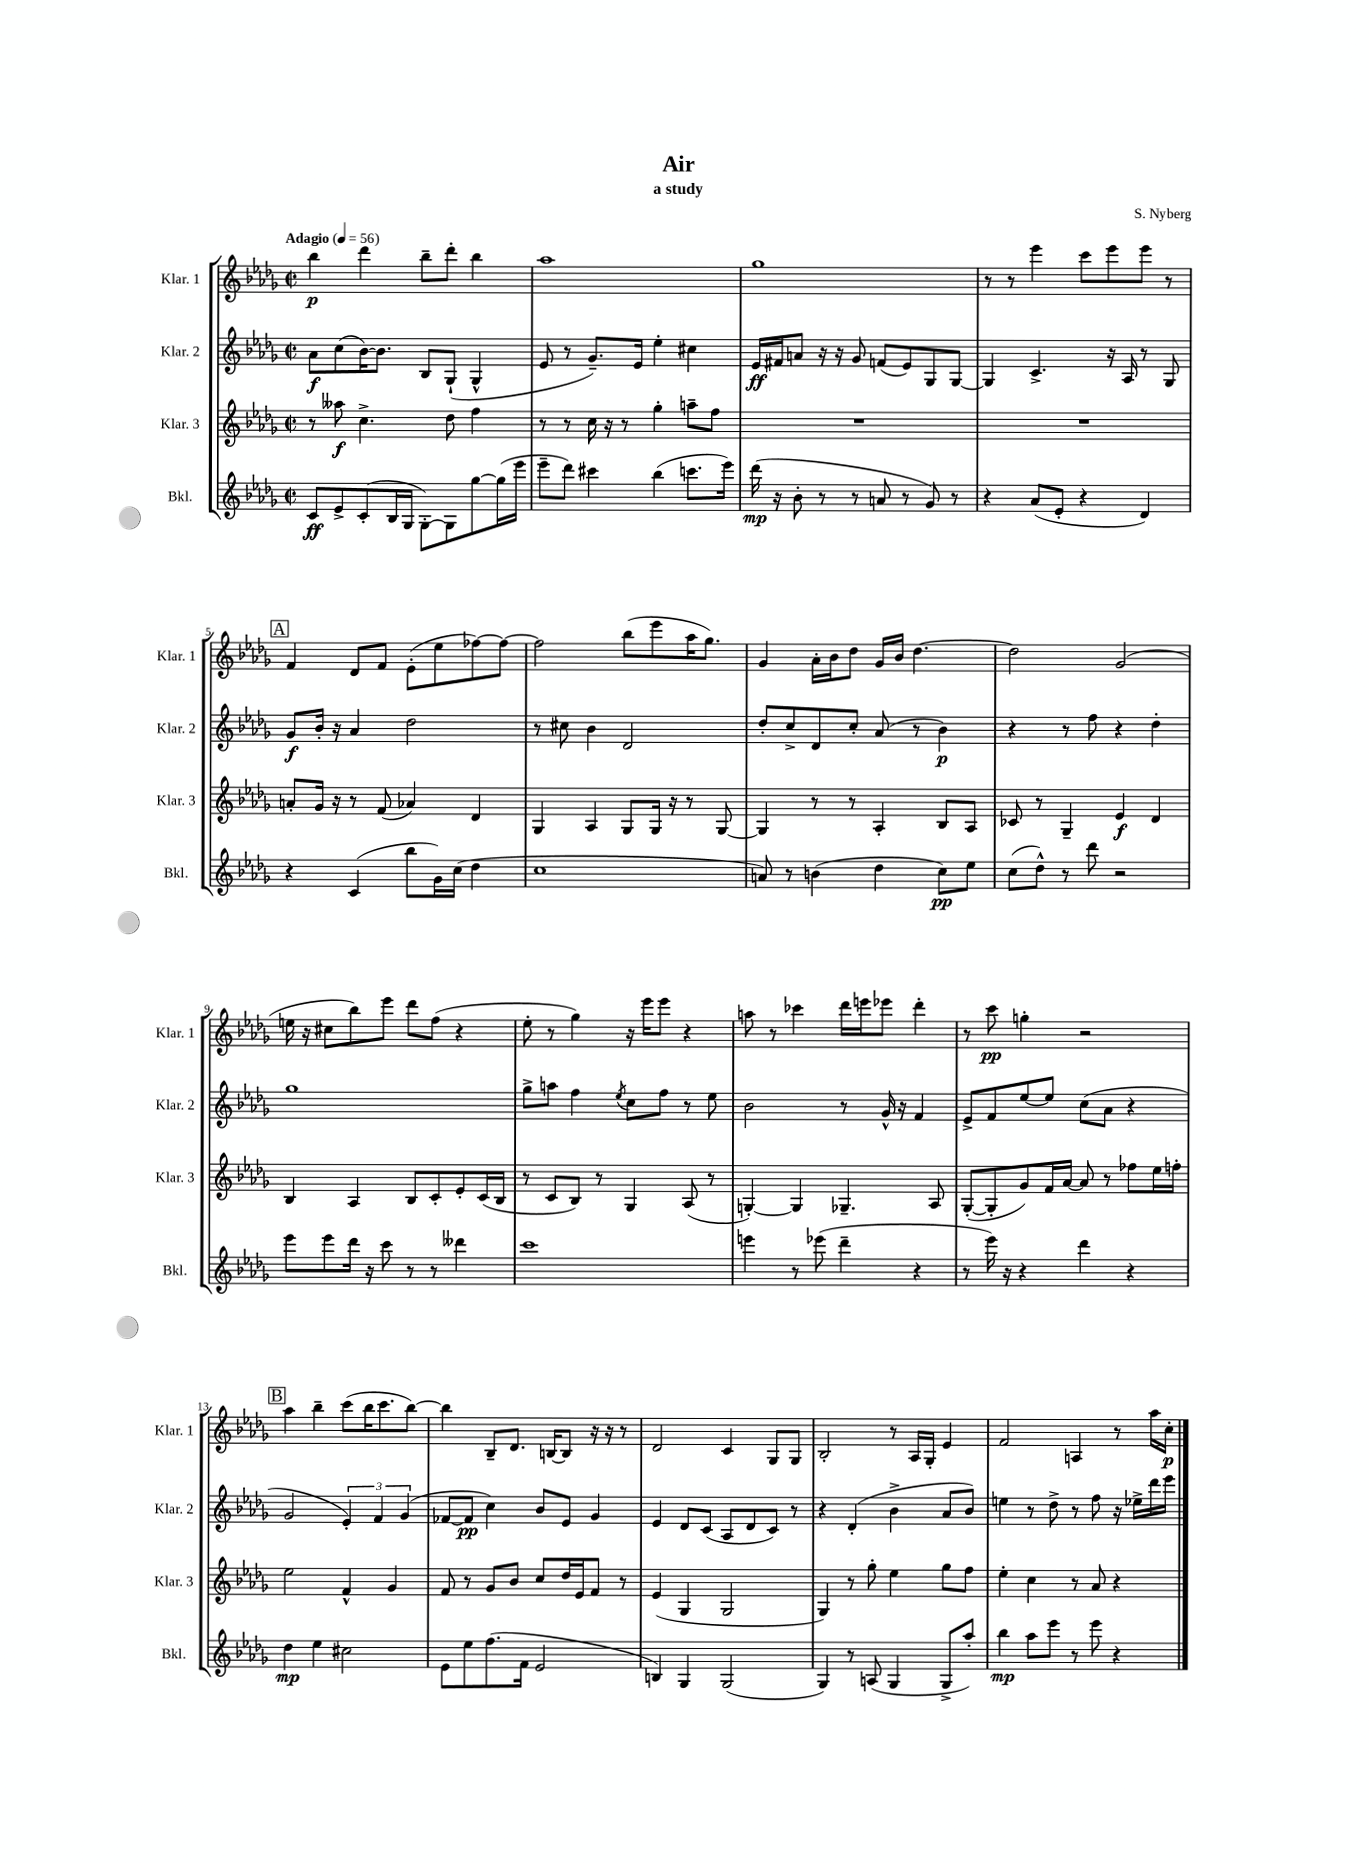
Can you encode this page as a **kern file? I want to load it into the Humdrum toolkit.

**kern	**kern	**kern	**kern
*staff4	*staff3	*staff2	*staff1
*clefG2	*clefG2	*clefG2	*clefG2
*k[b-e-a-d-g-]	*k[b-e-a-d-g-]	*k[b-e-a-d-g-]	*k[b-e-a-d-g-]
*M2/2	*M2/2	*M2/2	*M2/2
*met(c|)	*met(c|)	*met(c|)	*met(c|)
*MM56	*MM56	*MM56	*MM56
8c/L	8r	8a-\L	4bb-\
8e-^/	8aa--\	(8cc\	.
(8c'/	4.cc^\	[16b-\K)	4ddd-\
.	.	8.b-\]J	.
16B-/L	.	.	.
16G-/JJ	.	.	.
[8G-'\L)	.	8B-/L	8bb-~\L
8G-\]	8dd-\	(8G-`/J	8ddd-'\J
[8gg-\	4ff\	4G-^^/	4bb-\
(16gg-\]L	.	.	.
16eee-\JJ	.	.	.
=	=	=	=
8eee-~\L	8r	8e-/	1aa-
8ddd-\J)	8r	8r	.
4ccc#\	16cc\	8.g-~/L)	.
.	16r	.	.
.	8r	.	.
.	.	16e-/Jk	.
(4bb-\	4gg-'\	4ee-'\	.
8.ccc\L	8aa~\L	4cc#\	.
.	8ff\J	.	.
16eee-\Jk)	.	.	.
=	=	=	=
(16ddd-\	1r	16e-/LL	1gg-
16r	.	16f#/J	.
8b-'\	.	8a/J	.
8r	.	16r	.
.	.	16r	.
8r	.	8g-/	.
8a/	.	(8f/L	.
8r	.	8e-/)	.
8g-/)	.	8G-/	.
8r	.	[8G-/J	.
=	=	=	=
4r	1r	4G-/]	8r
.	.	.	8r
(8a-/L	.	4.c^/	4eee-\
8e-'/J	.	.	.
4r	.	.	8ccc\L
.	.	16r	8eee-\
.	.	16A-/	.
4d-/)	.	8r	8eee-\J
.	.	8G-/	8r
=	=	=	=
4r	8a'/L	8g-/L	4f/
.	16g-/Jk	16b-'/Jk	.
.	16r	16r	.
(4c/	8r	4a-/	8d-/L
.	(8f/	.	8f/J
8bb-\L	4a-/)	2dd-\	(8e-'\L
16g-\L)	.	.	8ee-\
(16cc\JJ	.	.	.
4dd-\	4d-/	.	[8ff-\)
.	.	.	8ff-\_J
=	=	=	=
1cc	4G-/	8r	2ff-\]
.	.	8cc#\	.
.	4A-/	4b-\	.
.	8G-/L	2d-/	(8bb-\L
.	16G-/Jk	.	8eee-\
.	16r	.	.
.	8r	.	16aa-\K
.	.	.	8.gg-\J)
.	[8G-/	.	.
=	=	=	=
8a/)	4G-/]	8dd-'/L	4g-/
8r	.	8cc^/	.
(4b\	8r	8d-/	16a-'\LL
.	.	.	16b-\J
.	8r	8cc'/J	8dd-\J
4dd-\	4A-'/	(8a-/	16g-/LL
.	.	.	16b-/JJ
.	.	8r	[4.dd-\
8cc\L)	8B-/L	4b-\)	.
8ee-\J	8A-/J	.	.
=	=	=	=
(8cc\L	8c-/	4r	2dd-\]
8dd-^^\J)	8r	.	.
8r	4G-~/	8r	.
8ddd-\	.	8ff\	.
2r	4e-/	4r	(2g-/
.	4d-/	4dd-'\	.
=	=	=	=
8eee-\L	4B-/	1gg-	16ee\
.	.	.	16r
8eee-\	.	.	8cc#\L
16ddd-\Jk	4A-/	.	8bb-\)
16r	.	.	.
8ccc\	.	.	8eee-\J
8r	8B-/L	.	8ddd-\L
8r	8c'/	.	(8ff\J
4ddd--\	8e-'/	.	4r
.	(16c/L	.	.
.	16B-/JJ	.	.
=	=	=	=
1ccc	8r	8gg-^\L	8ee-'\
.	8c/L	8aa\J	8r
.	8B-/J)	4ff\	4gg-\)
.	8r	.	.
.	.	8qee-/	.
.	4G-/	8cc\L	16r
.	.	.	16eee-\LK
.	.	8ff\J	8eee-\J
.	(8A-/	8r	4r
.	8r	8ee-\	.
=	=	=	=
4eee\	[4G'/)	2b-\	8aa\
.	.	.	8r
8r	4G/]	.	4ccc-\
(8eee-\	.	.	.
4ddd-~\	4.G-~/	8r	16ddd-\LL
.	.	.	16eee\J
.	.	16g-^^/	8eee-\J
.	.	16r	.
4r	.	4f/	4ddd-'\
.	8A-/	.	.
=	=	=	=
8r	([8G-'/L	8e-^/L	8r
16eee-\)	8G-'/]	8f/	8ccc\
16r	.	.	.
4r	8g-/)	[8ee-/	4gg'\
.	16f/L	8ee-/]J	.
.	[16a-/JJ	.	.
4ddd-\	8a-/]	(8cc\L	2r
.	8r	8a-\J	.
4r	8ff-\L	4r	.
.	16ee-\L	.	.
.	16ff'\JJ	.	.
=	=	=	=
4dd-\	2ee-\	2g-/	4aa-\
4ee-\	.	.	4bb-~\
2cc#\	4f^^/	6e-'/)	(8ccc\L
.	.	.	16bb-\K
.	.	6f/	.
.	.	.	8.ccc\
.	4g-/	.	.
.	.	(6g-/	.
.	.	.	[8bb-\J)
=	=	=	=
8e-\L	8f/	[8f-/L	4bb-\]
8ee-\	8r	8f-/]J	.
(8.ff\	8g-/L	4cc\)	8B-~/L
.	8b-/J	.	8.d-/J
16f\Jk	.	.	.
2e-/	8cc/L	8b-/L	.
.	.	.	[16B/LK
.	16dd-/L	8e-/J	8B/]J
.	16e-/J	.	.
.	8f/J	4g-/	16r
.	.	.	16r
.	8r	.	8r
=	=	=	=
4B/)	(4e-/	4e-/	2d-/
4G-/	4G-/	8d-/L	.
.	.	(8c/J	.
(2G-/	2G-/	8A-/L	4c/
.	.	8d-/	.
.	.	8c/J)	8G-/L
.	.	8r	8G-/J
=	=	=	=
4G-/)	4G-/)	4r	2B-'/
8r	8r	(4d-'/	.
(8A/	8gg-'\	.	.
4G-/	4ee-\	4b-^\	8r
.	.	.	16A-/LL
.	.	.	16G-'/JJ
8G-^/L	8gg-\L	8a-/L	4e-/
8aa-'/J)	8ff\J	8b-/J)	.
=	=	=	=
4bb-\	4ee-'\	4ee\	2f/
8aa-\L	4cc\	8r	.
8eee-\J	.	8dd-^\	.
8r	8r	8r	4A/
8eee-\	8a-/	8ff\	.
4r	4r	16r	8r
.	.	16ee-^\LL	.
.	.	16ddd-\	16aa-\LL
.	.	16eee-\JJ	16cc'\JJ
==	==	==	==
*-	*-	*-	*-
